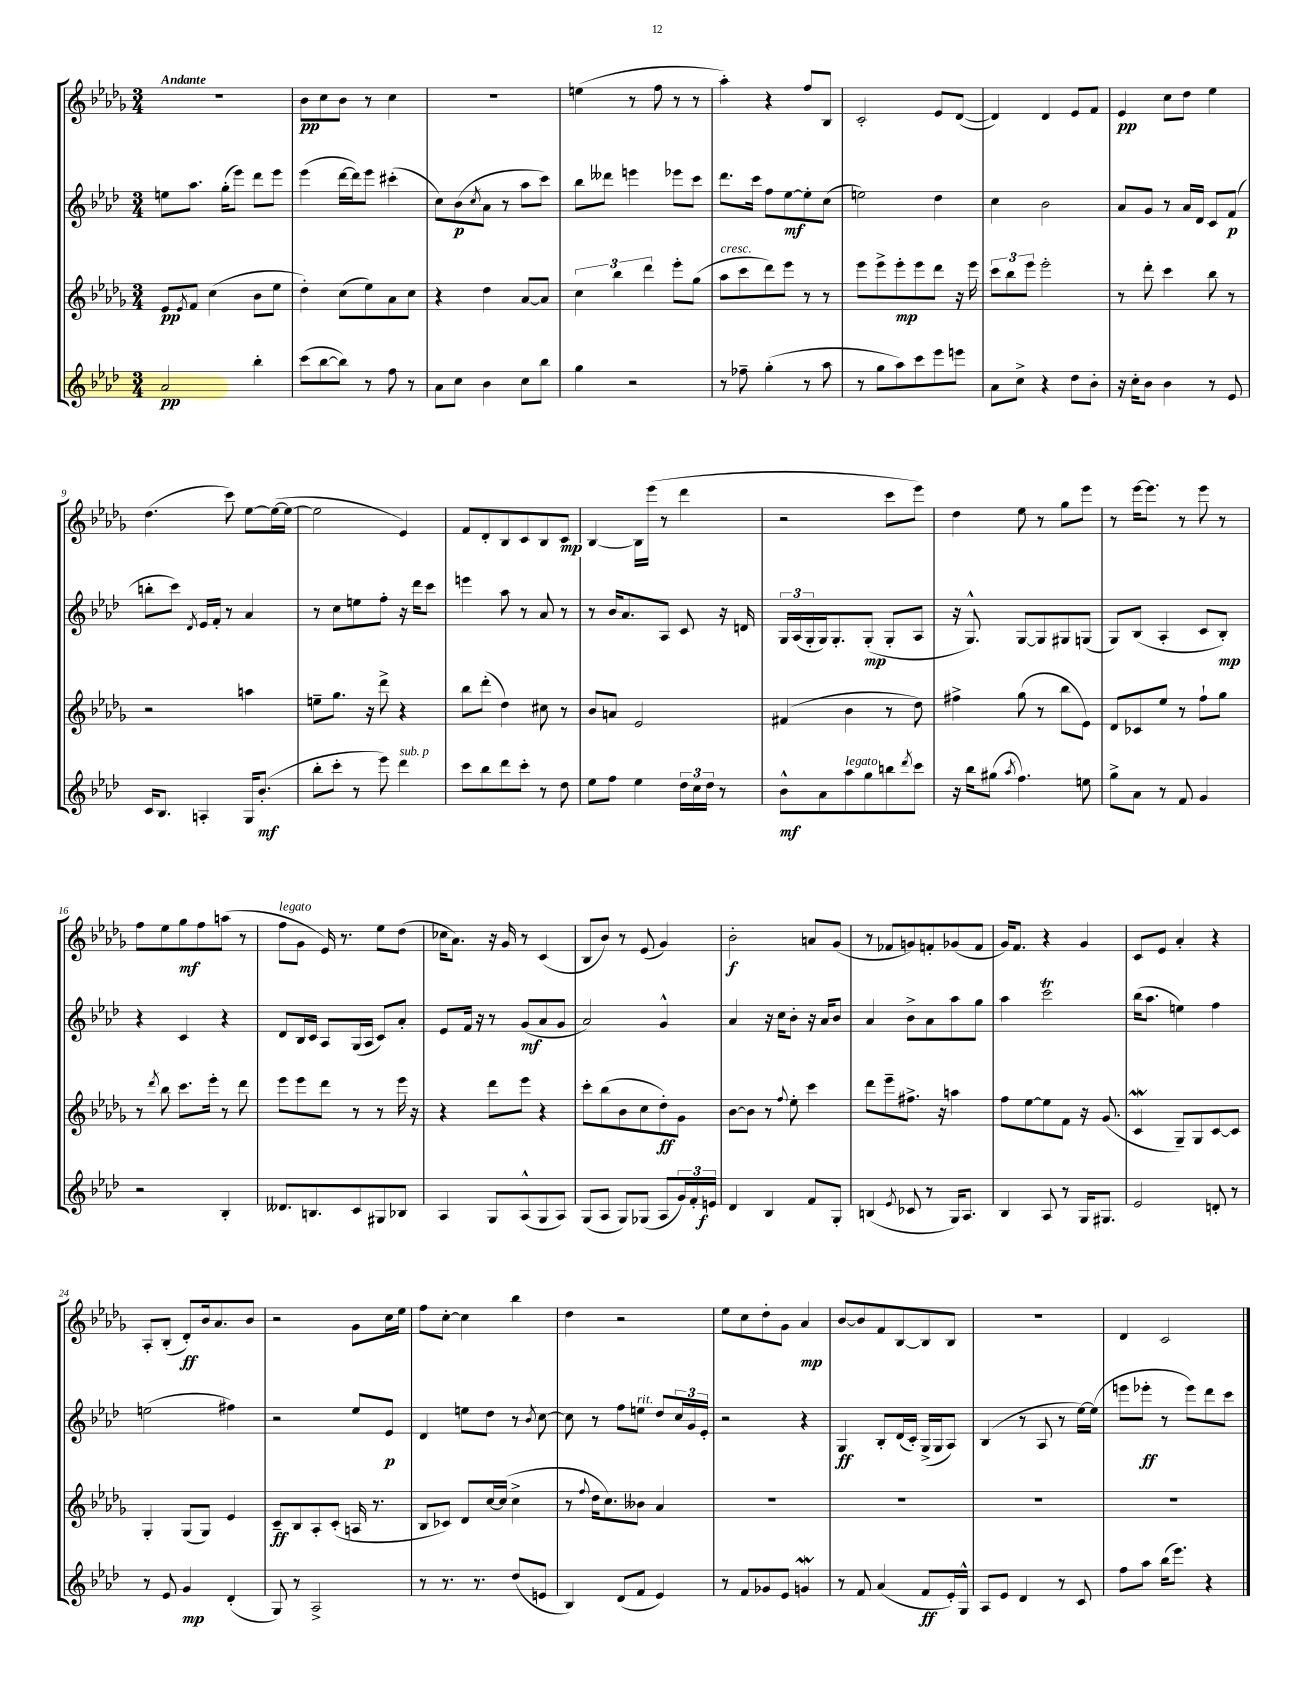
<<
\new StaffGroup <<
\new Staff = "s0" {
    \clef treble \key des \major \numericTimeSignature \time 3/4 \tempo "Andante"
    R2. |
    bes'8\pp c''8 bes'8 r8 c''4 |
    R2. |
    e''4( r8 f''8 r8 r8 |
    aes''4-.) r4 f''8 bes8 |
    c'2-. ees'8 des'8~( |
    des'4) des'4 ees'8 f'8 |
    ees'4\pp c''8 des''8 ees''4 |
    des''4.( c'''8) ees''8~ ees''16~( ees''16~ |
    ees''2 ees'4) |
    f'8 des'8-. bes8 c'8 bes8 c'8\mp |
    bes4~ bes16 ees'''16( r8 des'''4 |
    r2 c'''8 ees'''8) |
    des''4 ees''8 r8 ges''8 ees'''8 |
    r8 ees'''16~ ees'''8. r8 ees'''8 r8 |
    f''8 ees''8 ges''8\mf f''8 a''8( r8 |
    f''8^\markup { \italic "legato" } ges'8 ees'16) r8. ees''8 des''8( |
    ces''16 aes'8.) r16 ges'16 r8 c'4( |
    bes8 bes'8) r8 ees'8( ges'4) |
    bes'2-.\f a'8 ges'8( |
    r8 fes'8 g'8) f'8-. ges'8( f'8 |
    ges'16) f'8. r4 ges'4 |
    c'8 ees'8 aes'4-. r4 |
    aes8-. bes8-.( des'8-.\ff) bes'16 aes'8. bes'8 |
    r2 ges'8 c''16 ees''16 |
    f''8 c''8~-. c''4 bes''4 |
    des''4 r2 |
    ees''8 c''8 des''8-. ges'8 aes'4\mp |
    bes'8~ bes'8 f'8 bes8~ bes8 bes8 |
    R2. |
    des'4 c'2 \bar "|." |
}
\new Staff = "s1" {
    \clef treble \key aes \major \numericTimeSignature \time 3/4
    e''8 aes''8. g''16-.( ees'''8) des'''8 ees'''8 |
    ees'''4( des'''16~ des'''16) ees'''8 cis'''4-.( |
    c''8) bes'8\p( \acciaccatura { c''8 } aes'8 r8 aes''8 c'''8) |
    bes''8 deses'''8 e'''4 ees'''8 c'''8 |
    des'''8. c'''16 f''8 ees''8~\mf ees''8-. c''8( |
    e''2) des''4 |
    c''4 bes'2 |
    aes'8 g'8 r8 aes'16 des'16 c'8 f'8\p( |
    b''8-. c'''8) \acciaccatura { des'8 } ees'16 f'16-. r8 aes'4 |
    r8 c''8 e''8 f''8-. r16 des'''16 c'''8 |
    e'''4 aes''8 r8 aes'8 r8 |
    r8 bes'16 aes'8. aes8 c'8 r16 d'16 |
    \tuplet 3/2 { g16 aes16( g16-. } g16) g8.-. g8-.\mp( g8-. aes8 |
    r16 g8.-^) g8~ g8 gis8 g8( |
    g8) bes8( aes4-. c'8 bes8-.\mp) |
    r4 c'4 r4 |
    des'8 bes16 c'16 aes8 g16( aes16 c'8) aes'8-. |
    ees'8 f'16 r16 r8 g'8\mf( aes'8 g'8 |
    aes'2) g'4-^ |
    aes'4 r16 c''16 bes'8-. r16 aes'16 bes'8 |
    aes'4 bes'8-> aes'8 aes''8 g''8 |
    aes''4 c'''2\trill |
    bes''16( aes''8. e''4) f''4 |
    e''2( fis''4) |
    r2 ees''8 ees'8\p |
    des'4 e''8 des''8 r8 \acciaccatura { bes'8 } c''8~ |
    c''8 r8 f''8 e''8^\markup { \italic "rit." } des''8 \tuplet 3/2 { c''16 g'16 ees'16-. } |
    r2 r4 |
    g4\ff bes8-. des'16( c'16-.) g16->( g16 aes8) |
    bes4( r8 aes8 r8 ees''16~) ees''16( |
    e'''8 ees'''8-.\ff r8 ees'''8) des'''8 c'''8 \bar "|." |
}
\new Staff = "s2" {
    \clef treble \key des \major \numericTimeSignature \time 3/4
    ees'8\pp \acciaccatura { ees'8 } f'8 c''4( bes'8 ees''8 |
    des''4-.) c''8( ees''8) aes'8 c''8 |
    r4 des''4 aes'8~ aes'8 |
    \tuplet 3/2 { c''4 bes''4 des'''4 } ees'''8-. ges''8( |
    aes''8^\markup { \italic "cresc." } c'''8 des'''8) ees'''8 r8 r8 |
    ees'''8 ees'''8-> ees'''8-.\mp ees'''8 des'''8 r16 ees'''16 |
    \tuplet 3/2 { c'''8 bes''8 ees'''8 } ees'''2-. |
    r8 des'''8-. c'''4 bes''8 r8 |
    r2 a''4 |
    e''8-- ges''8. r16 des'''8-> r4 |
    bes''8 des'''8-.( des''4) cis''8 r8 |
    bes'8 a'8 ees'2 |
    fis'4( bes'4 r8 des''8) |
    fis''4-> ges''8( r8 bes''8 ees'8) |
    des'8 ces'8 ees''8 r8 f''8-! ges''8 |
    r8 \acciaccatura { des'''8 } bes''8 c'''8. ees'''16-. r8 des'''8 |
    ees'''8 ees'''8 des'''8 r8 r8 ees'''16 r16 |
    r4 des'''8 ees'''8 r4 |
    c'''8-. bes''8( bes'8 c''8 des''8-.\ff) ges'8 |
    bes'8~ bes'8 r8 \appoggiatura { f''8 } ees''8-. c'''4 |
    des'''8 ees'''8-- fis''8.-> r16 a''4 |
    f''8 ees''8~ ees''8 f'8 r16 ges'8.( |
    c'4\mordent ges8--) ges8 c'8~ c'8 |
    ges4-. ges8( ges8) ees'4 |
    c'8--\ff bes8 aes8-. c'8-.( a16 r8. |
    bes8 ces'8) des'8 c''16~ c''16( c''4-> |
    r8 \appoggiatura { f''8 } des''16 c''8.) beses'8 aes'4 |
    R2. |
    R2. |
    R2. |
    R2. \bar "|." |
}
\new Staff = "s3" {
    \clef treble \key aes \major \numericTimeSignature \time 3/4
    aes'2\pp bes''4-. |
    c'''8( bes''8~ bes''8) r8 f''8 r8 |
    aes'8 c''8 bes'4 c''8 bes''8 |
    g''4 r2 |
    r8 fes''8-- g''4-.( r8 aes''8 |
    r8 g''8 aes''8) c'''8 ees'''8 e'''8 |
    aes'8 c''8-> r4 des''8 bes'8-. |
    r16 c''16-. bes'8 bes'4 r8 ees'8 |
    c'16 bes8. a4-. g16 bes'8.-.\mf( |
    bes''8-. c'''8-. r8 ees'''8) des'''4^\markup { \italic "sub. p" } |
    c'''8 bes''8 des'''8 c'''8-. r8 des''8 |
    ees''8 f''8 ees''4 \tuplet 3/2 { des''16 c''16 des''16 } r8 |
    bes'8-^\mf aes'8 aes''8^\markup { \italic "legato" } g''8 b''8 \acciaccatura { des'''8 } c'''8 |
    r16 bes''16 gis''8( \acciaccatura { aes''8 } f''4.) e''8 |
    g''8-> aes'8 r8 f'8 g'4 |
    r2 bes4-. |
    deses'8. b8. c'8 gis8 bes8 |
    aes4 g8 aes8-^( g8 aes8) |
    g8( aes8 g8) ges8( aes8 \tuplet 3/2 { g'16) f'16-. e'16\f } |
    des'4 bes4 f'8 g8-. |
    b4( \acciaccatura { ees'8 } ces'8 r8 g16) aes8. |
    bes4 aes8 r8 g16 gis8. |
    ees'2 d'8-. r8 |
    r8 ees'8 g'4\mp des'4-.( |
    g8) r8 aes2-> |
    r8 r8. r8. des''8( e'8 |
    bes4) des'8( f'8 ees'4) |
    r8 f'8 ges'8 ees'8 g'4\mordent |
    r8 f'8 aes'4( f'8\ff ees'16-.) g16-^ |
    aes8 ees'8 des'4 r8 c'8 |
    f''8 aes''8 bes''16( ees'''8.) r4 \bar "|." |
}
>>
>>
